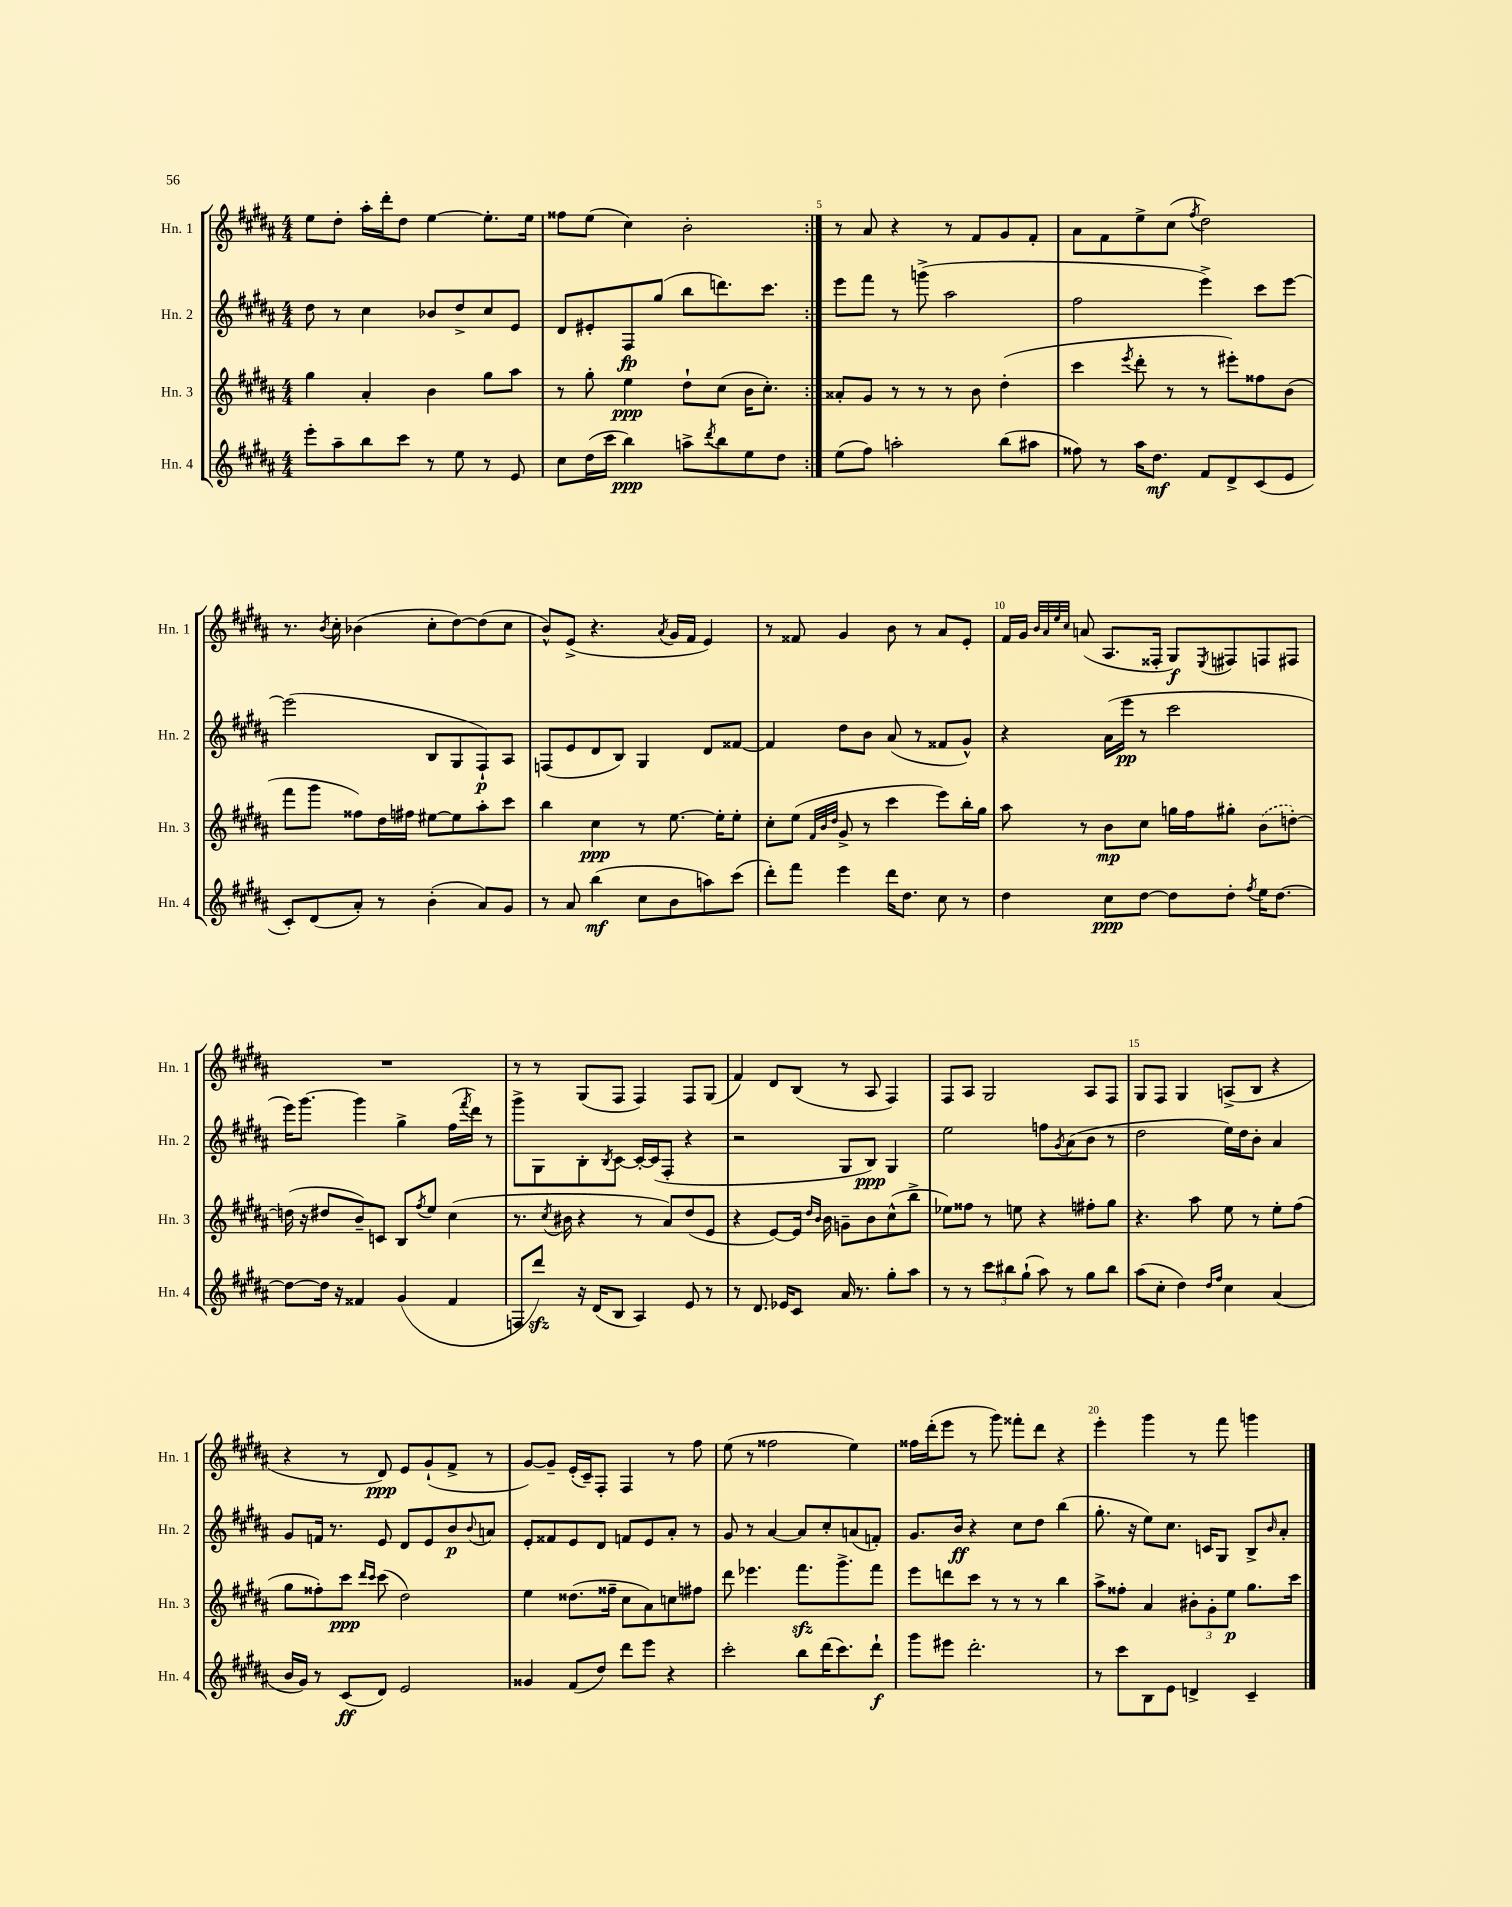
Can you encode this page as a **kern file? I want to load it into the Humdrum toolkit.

**kern	**kern	**kern	**kern
*staff4	*staff3	*staff2	*staff1
*clefG2	*clefG2	*clefG2	*clefG2
*k[f#c#g#d#a#]	*k[f#c#g#d#a#]	*k[f#c#g#d#a#]	*k[f#c#g#d#a#]
*M4/4	*M4/4	*M4/4	*M4/4
8eee'	4gg#	8dd#	8ee
8aa#~	.	8r	8dd#'
8bb	4a#'	4cc#	16aa#'
.	.	.	16ddd#'
8ccc#	.	.	8dd#
8r	4b	8b-	[4ee
8ee	.	8dd#^	.
8r	8gg#	8cc#	8.ee']
8e	8aa#	8e	.
.	.	.	16ee
=	=	=	=
8cc#	8r	8d#	8ff##
(16dd#	8gg#'	8e#'	(8ee
16ccc#	.	.	.
4bb)	4ee	8F#	4cc#)
.	.	(8gg#	.
8aa^	8dd#`	8bb	2b'
8qddd#	.	.	.
8bb	(8cc#	8.ddd)	.
8ee	16b	.	.
.	8.cc#')	8.ccc#	.
8dd#	.	.	.
=:|!	=:|!	=:|!	=:|!
(8ee	8a##'	8eee	8r
8ff#)	8g#	8fff#	8a#
2aa'	8r	8r	4r
.	8r	(8ggg^	.
.	8r	2aa#	8r
.	8b	.	8f#
(8bb	(4dd#'	.	8g#
8aa#	.	.	8f#'
=	=	=	=
8ff##)	4ccc#	2ff#	8a#
8r	.	.	8f#
.	8qeee	.	.
16aa#	8ddd#'	.	8ee^
8.dd#	.	.	.
.	8r	.	(8cc#
.	.	.	8qff#
8f#	8r	4eee^)	2dd#)
8d#^	8eee#')	.	.
(8c#	8ff##	8ccc#	.
8e	(8b	[8eee	.
=	=	=	=
8c#')	8fff#	(2eee]	8.r
(8d#	8ggg#	.	.
.	.	.	8qb
.	.	.	16cc#'
8a#')	8ff##)	.	(4b-
8r	16dd#	.	.
.	16ff#	.	.
(4b'	[8ee#	8B	8cc#'
.	8ee#]	8G#	[8dd#)
8a#)	8aa#'	8F#`)	(8dd#]
8g#	8ccc#	8A#	8cc#
=	=	=	=
8r	4bb	(8F	8b^^)
8a#	.	8e	(8e^
(4bb	4cc#	8d#	4.r
.	.	8B)	.
8cc#	8r	4G#	.
.	.	.	8qa#
8b	[8.ee	.	16g#
.	.	.	16f#
8aa)	.	8d#	4e)
.	16ee']	.	.
(8ccc#	8ee'	[8f##	.
=	=	=	=
8ddd#')	8cc#'	4f##]	8r
8fff#	(8ee	.	8f##
.	32qqf#	.	.
.	32qqb	.	.
.	32qqdd#	.	.
4eee	8g#^	8dd#	4g#
.	8r	8b	.
16ddd#	4ccc#	(8a#	8b
8.dd#	.	.	.
.	.	8r	8r
8cc#	8eee)	8f##	8a#
8r	16bb'	8g#^^)	8e'
.	16gg#	.	.
=	=	=	=
4dd#	8aa#	4r	16f#
.	.	.	16g#
.	.	.	32qqb
.	.	.	32qqa#
.	.	.	32qqee
.	.	.	32qqcc#
.	8r	.	(8a
8cc#	8b	(16a#	8.A#
.	.	16eee	.
[8dd#	8cc#	8r	.
.	.	.	16F##'
8dd#]	16gg	2ccc#	8G#)
.	16ff#	.	.
.	.	.	8qE
8dd#'	8gg#'	.	8F#
8qff#	.	.	.
16ee	(8b	.	8F
[8.dd#	.	.	.
.	[8dd')	.	8F#
=	=	=	=
8dd#_	(16dd]	16eee)	1r
.	16r	[8.ggg#	.
16dd#]	8dd#	.	.
16r	.	.	.
4f##	8b~)	4ggg#]	.
.	8c	.	.
(4g#	8B	4gg#^	.
.	8qff#	.	.
.	8ee	.	.
4f##	(4cc#	(16ff#	.
.	.	8qfff#	.
.	.	16ddd#)	.
.	.	8r	.
=	=	=	=
8F	8.r	8ggg#^	8r
8ddd#)	.	8G#	8r
.	8qcc#	.	.
.	16b#	.	.
16r	4r	8B'	(8G#
(16d#	.	.	.
.	.	8qB	.
8B	.	[8c#	8F#
4A#)	8r	16c#'_	4F#)
.	.	(16c#]	.
.	8a#)	8F#'	.
8e	(8dd#	4r	8F#
8r	8e	.	(8G#
=	=	=	=
8r	4r	2r	4f#)
8.d#	.	.	.
.	[8e)	.	8d#
16e-	.	.	.
8c#	16e]	.	(8B
.	16qqdd#	.	.
.	16qqb	.	.
.	16b	.	.
16a#	8g~	8G#	8r
8.r	.	.	.
.	8b	8B)	8A#
8gg#'	(8cc#^^	4G#	4F#)
8aa#	8bb^	.	.
=	=	=	=
8r	8ee-)	2ee	8F#
8r	8ff##	.	8A#
12ccc#	8r	.	2G#
12bb#	.	.	.
.	8ee	.	.
(12gg#`	.	.	.
8aa#)	4r	8ff	.
.	.	8qg#	.
8r	.	(8a#	.
8gg#	8ff#'	8b	8A#
8bb#	8gg#	8r	8F#
=	=	=	=
(8aa#	4.r	2dd#	8G#
8cc#'	.	.	8F#
4dd#)	.	.	4G#
.	8aa#	.	.
16qqdd#	.	.	.
16qqff#	.	.	.
4cc#	8ee	16ee)	(8A^
.	.	16dd#	.
.	8r	8b'	8B
(4a#	8ee'	4a#	4r
.	(8ff#	.	.
=	=	=	=
16b	8gg#	8g#	4r
16g#)	.	.	.
8r	8ff##')	16f	.
.	.	8.r	.
(8c#	8ccc#	.	8r
.	16qqddd#	.	.
.	16qqccc#	.	.
8d#)	(8ccc#	8e	8d#)
2e	2dd#)	8d#	8e
.	.	8e	(8g#`
.	.	8b	8f#^
.	.	8qqb	.
.	.	8a	8r
=	=	=	=
4g##	4ee	8e'	[8g#)
.	.	8f##	8g#~]
(8f#	(8.dd##	8e	(16e'
.	.	.	16c#~)
8dd#)	.	8d#	8F#'
.	16ff##~	.	.
8ddd#	8cc#	8f	4F#
8eee	8a#)	8e	.
4r	8cc	8a#'	8r
.	8ff#	8r	8ff#
=	=	=	=
2ccc#'	8ddd#	8g#	(8ee
.	4.eee-	8r	8r
.	.	[4a#	2ff##
8bb	8.fff#	8a#]	.
(16ddd#	.	8cc#'	.
8.ccc#)	8.ggg#^	.	.
.	.	(8a	4ee)
8ddd#`	8fff#	8f')	.
=	=	=	=
8ggg#	8eee	8.g#	16ff##
.	.	.	(16ddd#'
8eee#	8ddd	.	8eee
.	.	16b	.
2.ddd#'	8ccc#	4r	8r
.	8r	.	8ggg#)
.	8r	8cc#	8fff##'
.	8r	8dd#	8ddd#
.	4bb	(4bb	4r
=	=	=	=
8r	8aa#^	8.gg#'	4eee'
8ccc#	8ff##'	.	.
.	.	16r	.
8B	4a#	8ee)	4ggg#
8e	.	8.cc#	.
4d^	12b#'	.	8r
.	.	16c	.
.	12g#'	.	.
.	.	8G#	8fff#
.	12ee	.	.
4c#~	8.gg#	8B^	4ggg
.	.	16qqb	.
.	.	8a#'	.
.	16ccc#	.	.
==	==	==	==
*-	*-	*-	*-
